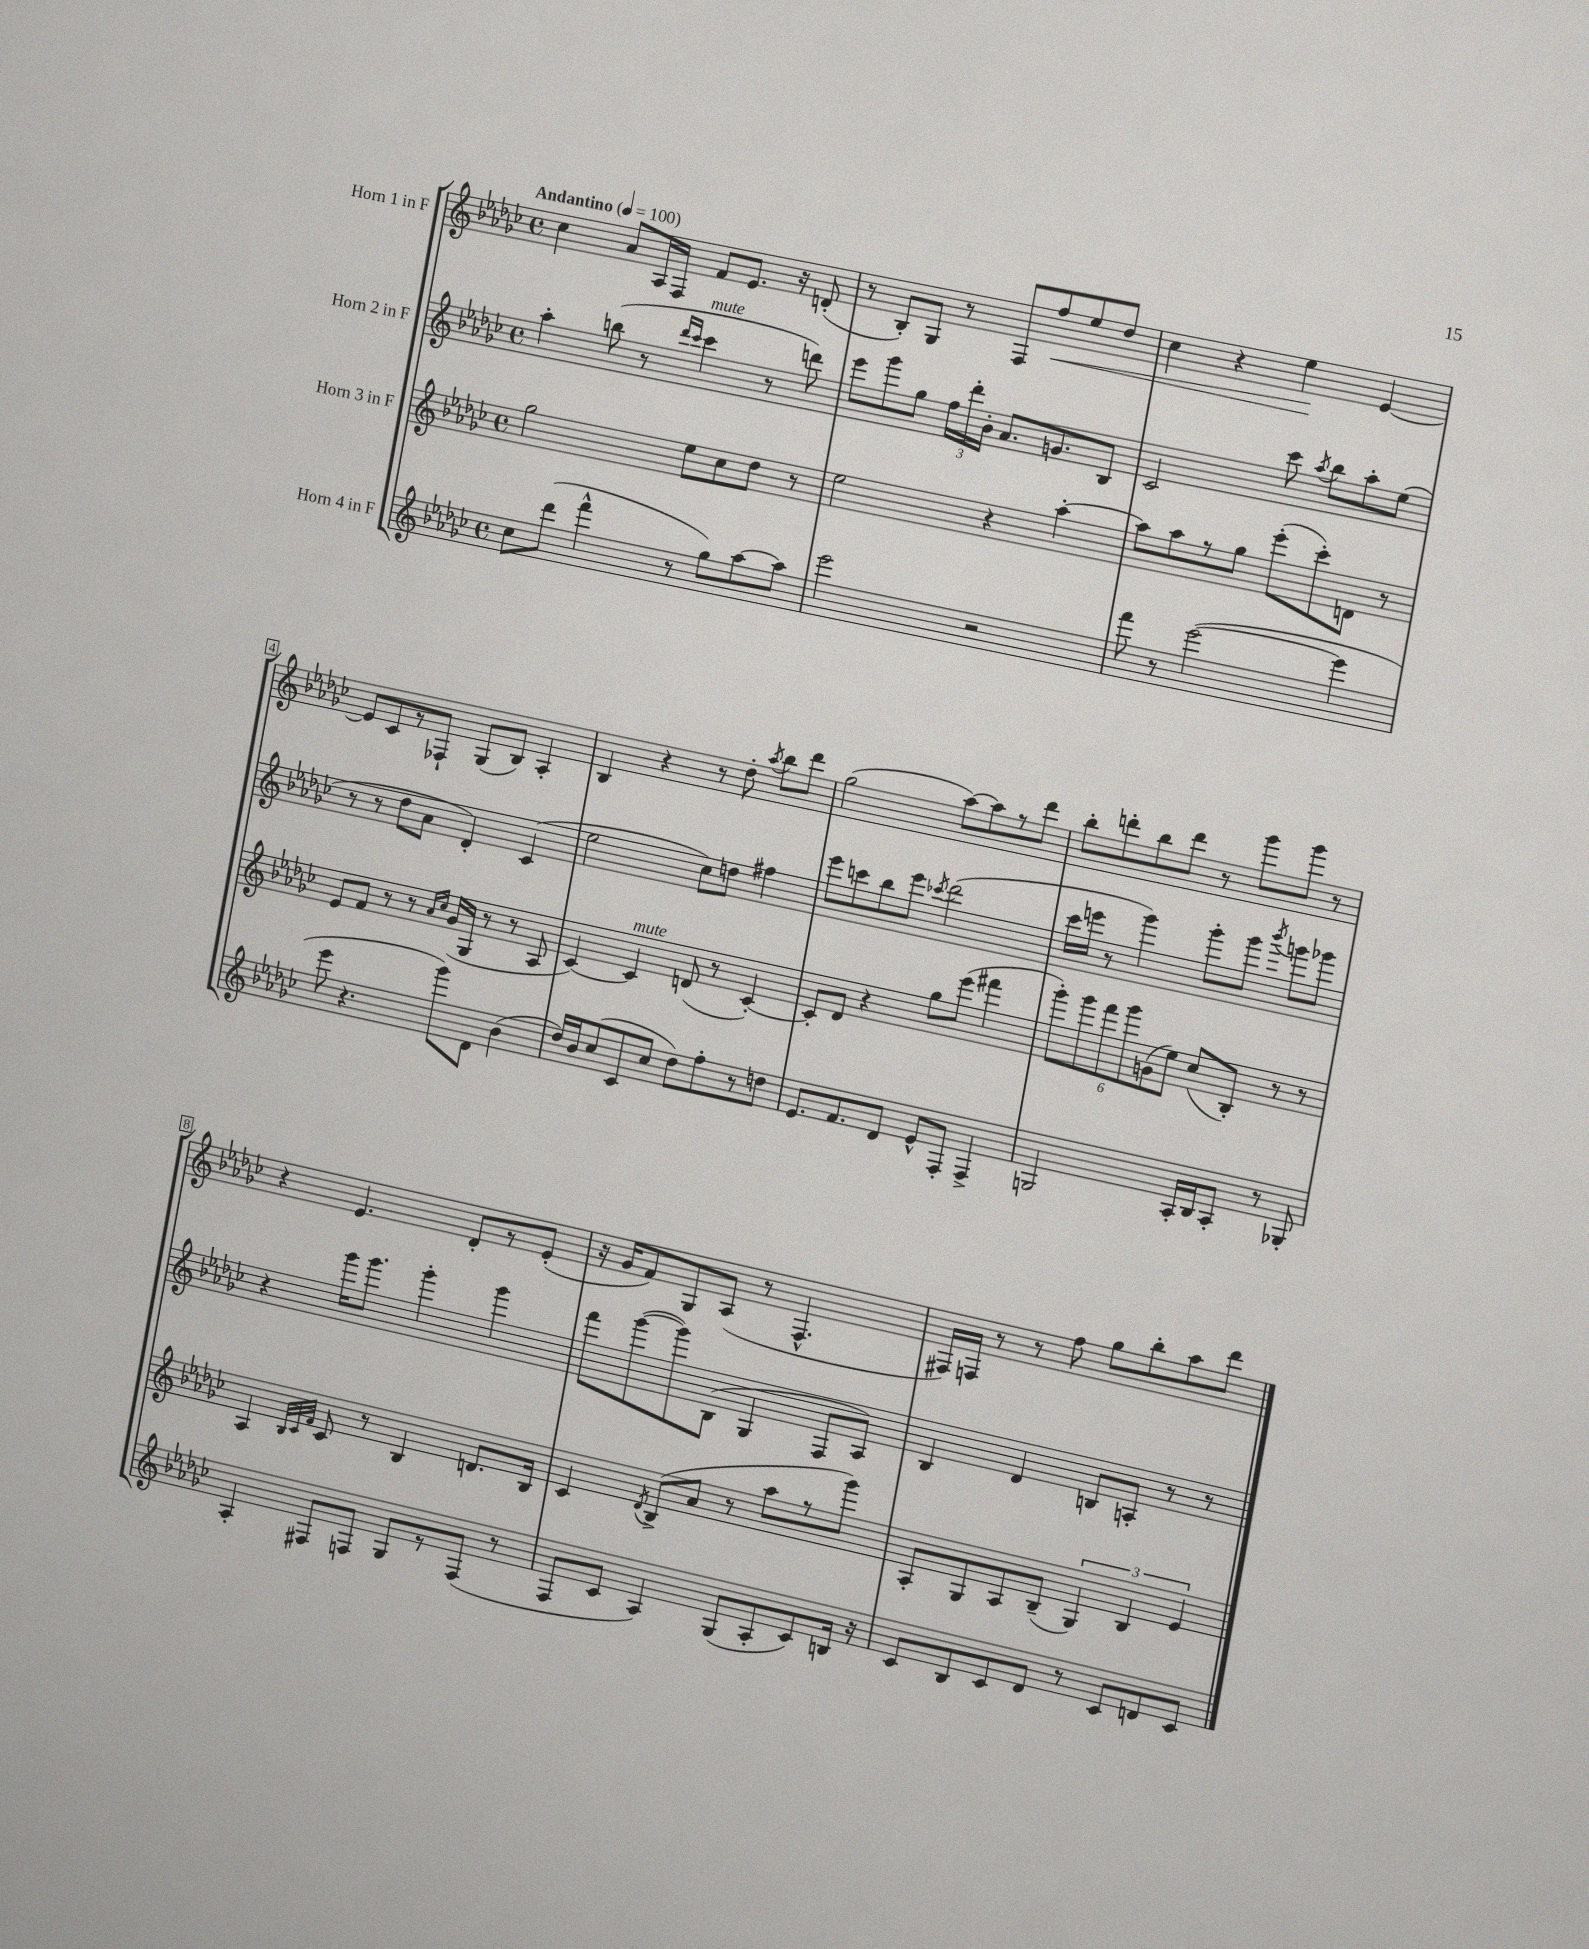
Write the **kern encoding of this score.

**kern	**kern	**kern	**kern
*staff4	*staff3	*staff2	*staff1
*clefG2	*clefG2	*clefG2	*clefG2
*k[b-e-a-d-g-c-]	*k[b-e-a-d-g-c-]	*k[b-e-a-d-g-c-]	*k[b-e-a-d-g-c-]
*M4/4	*M4/4	*M4/4	*M4/4
*met(c)	*met(c)	*met(c)	*met(c)
*MM100	*MM100	*MM100	*MM100
8cc-	2gg-	4aa-'	4cc-
(8ddd-	.	.	.
4fff^^	.	(8bb	8a-
.	.	8r	16A-
.	.	.	16F
.	.	16qqddd-	.
.	.	16qqccc-	.
8r	8ee-	4ccc-	8f
8gg-)	8cc-	.	8.e-
[8aa-	8dd-	8r	.
.	.	.	16r
8aa-]	8r	8ddd)	(8d'
=	=	=	=
2eee-	2ee-	8eee-	8r
.	.	8ggg-	8B-')
.	.	8gg-	8G-
.	.	24ff	8r
.	.	24ddd-'	.
.	.	24b-'	.
2r	4r	8.a-	8F
.	.	.	8ff
.	.	8.g	.
.	[4aa-'	.	8ee-
.	.	8B-	8dd-
=	=	=	=
8fff	8aa-]	2c-	4cc-
8r	8aa-	.	.
([2eee-	8r	.	4r
.	8gg-	.	.
.	(8eee-'	8ccc-	4ee-
.	.	8qaa-	.
.	8ccc-')	8bb-	.
4eee-]	8d	8aa-'	[4e-
.	8r	(8ee-	.
=	=	=	=
8eee-	8e-	8r	8e-]
4.r	8f	8r	8c-
.	8r	8dd-	8r
.	8r	8a-	8F-`
.	16qqa-	.	.
.	16qqcc-	.	.
8ggg-)	(16g-	4d-')	(8G-
.	16G-	.	.
8d-	8r	.	8B-)
(4b-	8r	(4c-	4A-'
.	8A-	.	.
=	=	=	=
16dd-)	[4c-)	2ee-	4B-
16b-	.	.	.
(8cc-	.	.	.
8c-	4c-]	.	4r
8cc-	.	.	.
8dd-)	(8d	8cc-)	8r
8ff'	8r	8dd	8dd-'
.	.	.	8qaa-
8r	[4c-')	4ff#	8bb-
8dd	.	.	8ddd-
=	=	=	=
8.e-	8c-']	8eee-	(2gg-
.	8d-	8ccc	.
8.f	.	.	.
.	4r	8bb-	.
8d-	.	8eee-	.
.	.	8qccc-	.
8e-^^	8gg-	(2ddd-	[8aa-)
8F'	(8eee-	.	8aa-]
4F^	4fff#	.	8r
.	.	.	8ddd-
=	=	=	=
2G	12ggg-')	16ccc-	8bb-'
.	.	16eee	.
.	12ggg-	.	.
.	.	8r	8ddd'
.	12fff	.	.
.	12ggg-	4ggg-)	8bb-
.	(12g	.	.
.	.	.	8ddd
.	12ee-)	.	.
16A-'	(8cc-	8ggg-'	8r
16B-	.	.	.
8A-'	8B-')	8ggg-	8ggg-
.	.	8qbbb-	.
8r	8r	8ggg	8ggg-
8G-'	8r	8ggg-	8r
=	=	=	=
4A-'	4A-	4r	4r
.	32qqB-	.	.
.	32qqc-	.	.
.	32qqf	.	.
8F#	8c-	16ggg-	4.e-
.	.	8.ggg-	.
8F	8r	.	.
8G-	4B-	4ggg-'	.
8r	.	.	8d-'
(8F	8.d	4ggg-	8r
8r	.	.	(8e-'
.	16B-	.	.
=	=	=	=
8F	4c-	8fff	16r
.	.	.	16g-
8c-	.	([8ggg-	8f)
.	8qd-	.	.
4A-)	(8B-^	8ggg-])	8G-
.	8a-	(8B-	(8A-
(8G-	8r	4G-	8r
8A-'	8aa-	.	4.F^^
8c-)	8r	8F	.
16B	8ggg-)	8A-)	.
16r	.	.	.
=	=	=	=
8c-	8A-'	4B-	16F#)
.	.	.	16F
8B-	8G-	.	8r
8c-	8A-	4d-	8r
8d-	(8B-~	.	8ff
8r	6G-)	8B	8gg-
8c-	.	8A'	8bb-'
.	6B-	.	.
8d	.	8r	8aa-
.	6e-	.	.
8c-	.	8r	8ddd-
==	==	==	==
*-	*-	*-	*-
